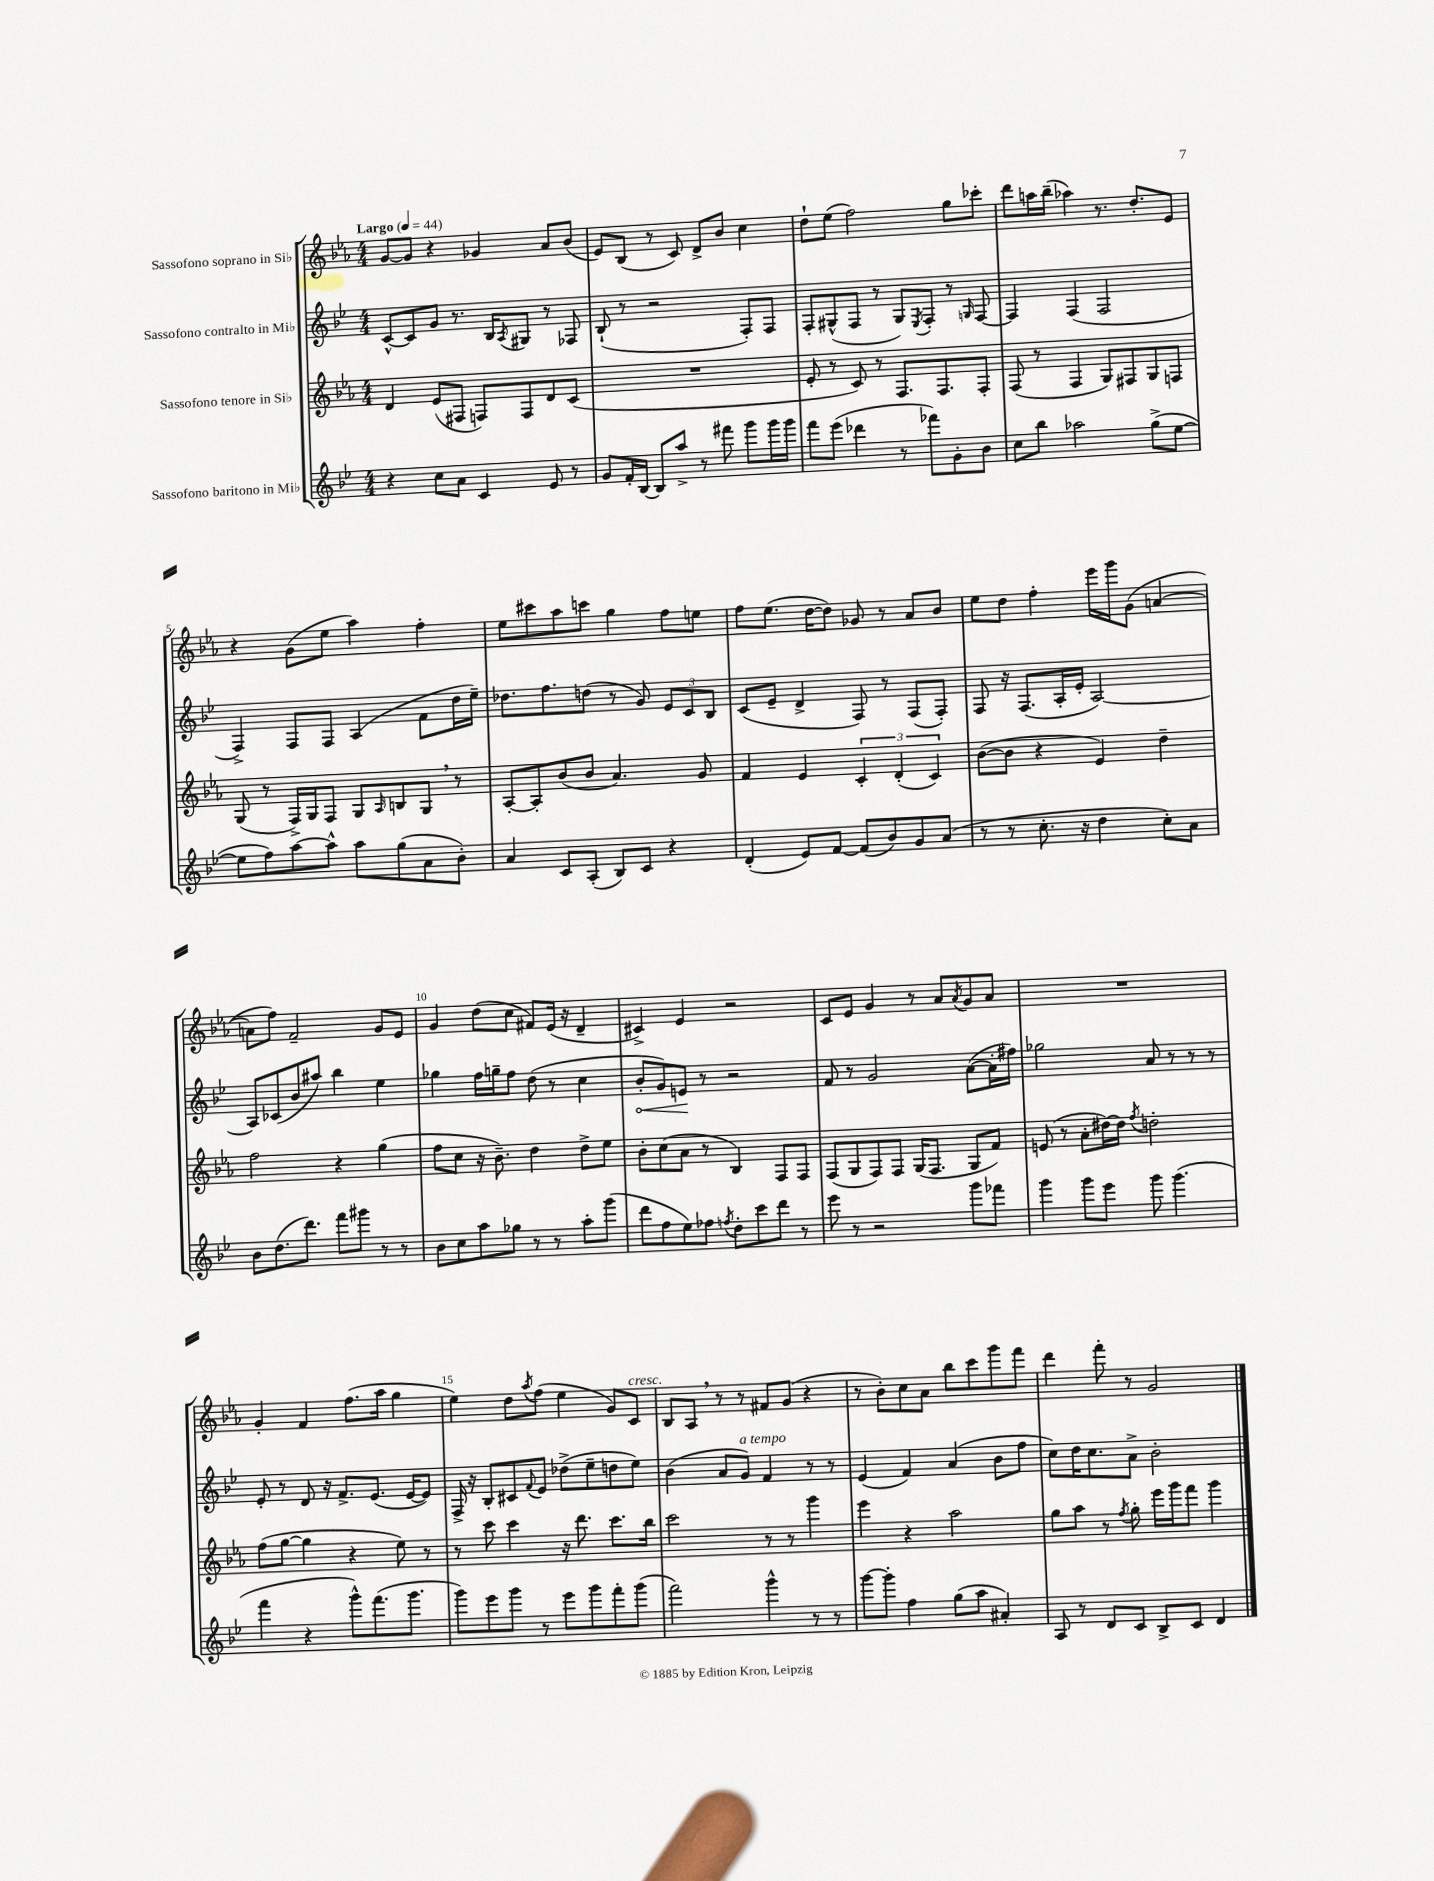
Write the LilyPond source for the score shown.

<<
\new StaffGroup <<
\new Staff = "s0" \with { instrumentName = "Sassofono soprano in Sib" } {
    \clef treble \key ees \major \numericTimeSignature \time 4/4 \tempo "Largo" 4 = 44
    g'8~ g'8 r4 ges'4 aes'8 bes'8( |
    ees'8) bes8( r8 c'8) d'8-> bes'8 c''4 |
    d''8-! ees''8( f''2) g''8 ces'''8-. |
    d'''8 a''16 bes''16--( aes''4) r8. d''8.-. ees'8 |
    r4 g'8( ees''8 aes''4) f''4-. |
    ees''8 cis'''8 aes''8 c'''8 g''4 f''8 e''8 |
    f''8 ees''8.( d''16~ d''8) ges'8 r8 aes'8 bes'8 |
    ees''8 d''8 f''4-. ees'''16 g'''16 g'8( a'4~ |
    a'8 f''8) f'2-- g'8 ees'8 |
    g'4 d''8( c''8 fis'8) ees'16( r16 d'4-- |
    cis'4->) ees'4 r2 |
    c'8 ees'8 g'4 r8 aes'8 \acciaccatura { aes'8 } g'8 aes'8 |
    R1 |
    g'4-. f'4 f''8.( aes''16 g''4 |
    ees''4) d''8 \acciaccatura { aes''8 } f''8( ees''4 g'8) c'8^\markup { \italic "cresc." } |
    bes8 aes8 \breathe r8 r8 fis'8 g'8( r4 |
    r8 bes'8-.) c''8 aes'8 bes''8 c'''8 g'''8 f'''8 |
    d'''4 f'''8-. r8 g'2 \bar "|." |
}
\new Staff = "s1" \with { instrumentName = "Sassofono contralto in Mib" } {
    \clef treble \key bes \major \numericTimeSignature \time 4/4
    c'8~-^ c'8 g'8 r8. bes16 \acciaccatura { a8 } gis8 r8 fes8 |
    bes8-!( r8 r2 f8-.) f8 |
    f8-. gis8-^( f8 r8 gis8) \acciaccatura { ees8 } f8-. r8 \grace { g16 } f8~ |
    f4 f4( f2 |
    f4->) f8 f8 a4( f'8 d''16 ees''16--) |
    des''8. f''8. d''8( r8 g'8) \tuplet 3/2 { ees'8 c'8 bes8 } |
    c'8( ees'8-- d'4-> f8) r8 f8( f8-.) |
    f8 r16 f8.( a16-. ees'16-. a2~) |
    a8 ces'8( bes'8 ais''8) bes''4 ees''4 |
    ges''4 f''16 g''16-- f''8 d''8( r8 c''4 |
    \once \override Hairpin.circled-tip = ##t bes'8-.\< g'8) e'8\! r8 r2 |
    f'8 r8 g'2 a'8~( a'16-. fis''16) |
    ges''2 a'8 r8 r8 r8 |
    ees'8-. r8 d'8 r16 f'8.-> ees'8.( ees'16~ ees'8) |
    f16-> r16 bes8-. cis'8 \appoggiatura { f'8 } ees'8 des''8->( ees''8-- d''8 ees''8) |
    bes'4( a'8 g'8^\markup { \italic "a tempo" }) f'4 r8 r8 |
    ees'4( f'4) a'4( bes'8 f''8 |
    c''8) d''16 c''8. a'8-> bes'2-. \bar "|." |
}
\new Staff = "s2" \with { instrumentName = "Sassofono tenore in Sib" } {
    \clef treble \key ees \major \numericTimeSignature \time 4/4
    d'4 ees'8( fis8 f8) f8 d'8 c'8( |
    R1 |
    ees'8-. r8 c'8) r8 f8. f8. f8-. |
    f8( r8 f4 g8) fis8 g8 f8 |
    g8( r8 f16->) g16 f8 g8 \grace { aes16 } b8 g8 \breathe r8 |
    aes8~-. aes8-. bes'8( bes'8 aes'4.) g'8 |
    f'4 ees'4 \tuplet 3/2 { c'4-. d'4-.( c'4) } |
    bes'8~( bes'8 r4 ees'4) d''4-- |
    f''2 r4 g''4( |
    f''8 c''8 r16 bes'8.--) d''4 d''8-> ees''8 |
    bes'8-. c''8( aes'8 r8 bes4) f8 f8 |
    f8( g8 f8) f8 g16( f8. g8 f'8) |
    e'8( r8 aes'8-. dis''16~) dis''16 \acciaccatura { f''8 } d''2-. |
    f''8( g''8~ g''4 r4 ees''8) r8 |
    r8 c'''8 c'''4 r16 d'''8. c'''8. bes''16 |
    c'''2 r8 r8 g'''4 |
    ees'''4 r4 aes''2 |
    g''8 aes''8 r8 \acciaccatura { f''8 } g''8-. ees'''16 g'''16 f'''8 g'''4 \bar "|." |
}
\new Staff = "s3" \with { instrumentName = "Sassofono baritono in Mib" } {
    \clef treble \key bes \major \numericTimeSignature \time 4/4
    r4 c''8 a'8 c'4 ees'8 r8 |
    g'8 f'16-. bes16~ bes8 a''8-> r8 fis'''8 g'''8 g'''16 g'''16 |
    f'''8 ees'''8( des'''4 r8 fes'''8) g'8-. bes'8 |
    c''8 bes''8 aes''2 g''8->( ees''8~ |
    ees''8 f''8) a''8~ a''8-^ a''8 g''8( a'8 bes'8-.) |
    a'4 c'8 a8-.( bes8) c'8 r4 |
    d'4-.( ees'8) f'8~ f'8( bes'8) g'8 a'8( |
    r8 r8 c''8.-. r16 d''4 c''8-.) a'8 |
    bes'8 d''8.( d'''8.) f'''8 gis'''8 r8 r8 |
    bes'8 c''8 a''8 ges''8 r8 r8 a''8-. g'''8( |
    d'''8 f''8 ees''8) fes''8 \acciaccatura { f''8 } d''8-. c'''8 d'''8 r8 |
    ees'''8 r8 r2 g'''8 fes'''8 |
    g'''4 g'''8 ees'''8 g'''8 g'''4.( |
    f'''4 r4 g'''8-^) f'''8.( g'''8. |
    g'''8) ees'''8 g'''8 r8 ees'''8 g'''8 f'''8-. g'''8( |
    f'''2) g'''4-^ r8 r8 |
    g'''8~ g'''8-. f''4 g''8( a''8 ais'4-.) |
    a8 r8 d'8 c'8 bes8-> c'8 d'4 \bar "|." |
}
>>
>>
\layout { \context { \Score \override BarNumber.break-visibility = ##(#f #t #t) barNumberVisibility = #(every-nth-bar-number-visible 5) } }
